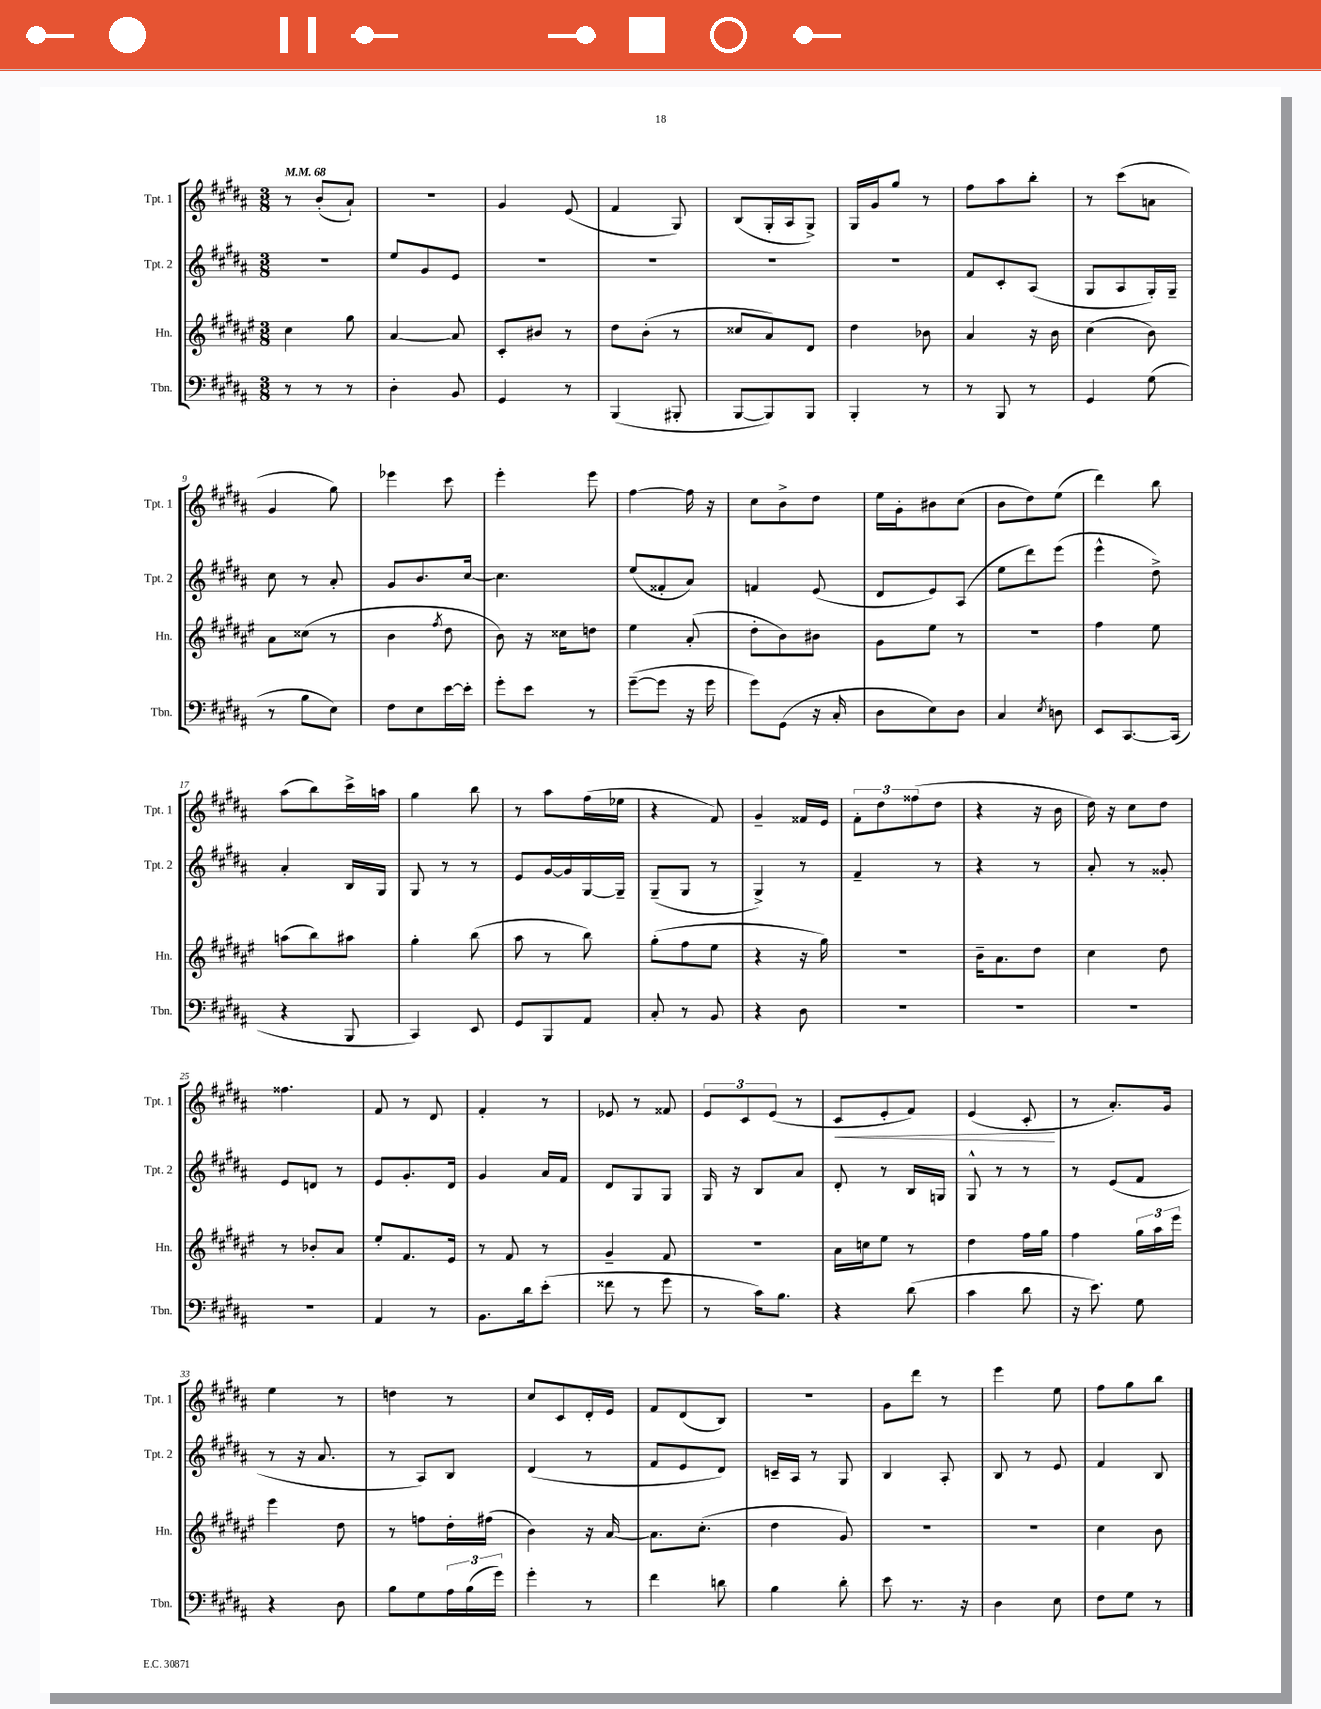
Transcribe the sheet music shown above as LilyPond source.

<<
\new StaffGroup <<
\new Staff = "s0" \with { instrumentName = "Tpt. 1" shortInstrumentName = "Tpt. 1" } {
    \clef treble \key b \major \numericTimeSignature \time 3/8 \tempo 4 = 68
    r8 b'8-.( ais'8-!) |
    R4. |
    gis'4 e'8( |
    fis'4 gis8) |
    b8( gis16-. ais16 gis8->) |
    gis16 gis'16 gis''8 r8 |
    fis''8 ais''8 b''8-. |
    r8 cis'''8( a'8 |
    gis'4 gis''8) |
    ees'''4 cis'''8 |
    e'''4-. e'''8 |
    fis''4~ fis''16 r16 |
    cis''8 b'8-> dis''8 |
    e''16 gis'16-. bis'8 cis''8( |
    b'8 dis''8) e''8( |
    dis'''4) b''8 |
    ais''8( b''8) cis'''16-> a''16 |
    gis''4 b''8 |
    r8 ais''8 fis''16( ees''16 |
    r4 fis'8) |
    gis'4-- fisis'16 e'16 |
    \tuplet 3/2 { fis'8-. dis''8 fisis''8( } dis''8 |
    r4 r16 b'16 |
    dis''16) r16 cis''8 dis''8 |
    fisis''4. |
    fis'8 r8 dis'8 |
    fis'4-. r8 |
    ees'8 r8 fisis'8 |
    \tuplet 3/2 { e'8 cis'8 e'8( } r8 |
    cis'8\< e'8-. fis'8) |
    e'4( cis'8-.\! |
    r8 ais'8.-.) gis'16 |
    e''4 r8 |
    d''4 r8 |
    cis''8 cis'8 dis'16-. e'16 |
    fis'8 dis'8( b8) |
    R4. |
    gis'8 dis'''8 r8 |
    e'''4 e''8 |
    fis''8 gis''8 b''8 \bar "|." |
}
\new Staff = "s1" \with { instrumentName = "Tpt. 2" shortInstrumentName = "Tpt. 2" } {
    \clef treble \key b \major \numericTimeSignature \time 3/8
    R4. |
    e''8 gis'8 e'8 |
    R4. |
    R4. |
    R4. |
    R4. |
    fis'8 cis'8-. ais8( |
    gis8 ais8 gis16-.) gis16-- |
    cis''8 r8 ais'8-. |
    gis'8 b'8. cis''16~ |
    cis''4. |
    e''8( fisis'8-. ais'8) |
    f'4 e'8( |
    dis'8 e'8) ais8( |
    e''8 dis'''8) e'''8( |
    e'''4-^ dis''8->) |
    ais'4-. b16 gis16 |
    gis8 r8 r8 |
    e'8 gis'16~ gis'16 gis16~ gis16-- |
    gis8--( gis8 r8 |
    gis4->) r8 |
    fis'4-- r8 |
    r4 r8 |
    ais'8-. r8 gisis'8-. |
    e'8 d'8 r8 |
    e'8 gis'8.-. dis'16 |
    gis'4 ais'16 fis'16 |
    dis'8 gis8 gis8 |
    gis16 r16 b8 ais'8 |
    dis'8-. r8 b16 g16 |
    gis8-^ r8 r8 |
    r8 e'8( fis'8 |
    r8 r16 ais'8. |
    r8 ais8) b8 |
    dis'4( r8 |
    fis'8 e'8 dis'8) |
    c'16-- ais16 r8 gis8 |
    b4 ais8-. |
    b8 r8 e'8 |
    fis'4 b8 \bar "|." |
}
\new Staff = "s2" \with { instrumentName = "Hn." shortInstrumentName = "Hn." } {
    \clef treble \key fis \major \numericTimeSignature \time 3/8
    cis''4 gis''8 |
    ais'4~ ais'8 |
    cis'8-. bis'8 r8 |
    dis''8 b'8-.( r8 |
    cisis''8 ais'8) dis'8 |
    dis''4 bes'8 |
    ais'4 r16 b'16 |
    cis''4( b'8) |
    ais'8 cisis''8( r8 |
    b'4 \acciaccatura { fis''8 } dis''8 |
    b'8) r16 cisis''16 d''8 |
    eis''4 ais'8-.( |
    dis''8-. b'8) bis'8 |
    gis'8 eis''8 r8 |
    R4. |
    fis''4 eis''8 |
    a''8( b''8) ais''8 |
    gis''4-. b''8( |
    ais''8 r8 b''8) |
    gis''8-.( fis''8 eis''8 |
    r4 r16 gis''16) |
    R4. |
    b'16-- ais'8. dis''8 |
    cis''4 dis''8 |
    r8 bes'8-. ais'8 |
    eis''8-. fis'8. eis'16 |
    r8 fis'8 r8 |
    gis'4-- fis'8 |
    R4. |
    ais'16 c''16 eis''8 r8 |
    dis''4 fis''16 gis''16 |
    fis''4 \tuplet 3/2 { gis''16 ais''16 eis'''16 } |
    eis'''4 dis''8 |
    r8 f''8 dis''16-. fis''16( |
    b'4) r16 ais'16~ |
    ais'8. cis''8.-.( |
    dis''4 gis'8) |
    R4. |
    R4. |
    cis''4 b'8 \bar "|." |
}
\new Staff = "s3" \with { instrumentName = "Tbn." shortInstrumentName = "Tbn." } {
    \clef bass \key b \major \numericTimeSignature \time 3/8
    r8 r8 r8 |
    dis4-. b,8 |
    gis,4 r8 |
    b,,4( bis,,8-. |
    b,,8~ b,,8) b,,8 |
    b,,4-. r8 |
    r8 b,,8 r8 |
    gis,4 gis8( |
    r8 b8 e8) |
    fis8 e8 e'16~ e'16-. |
    gis'8-. e'8 r8 |
    gis'8~--( gis'8 r16 gis'16 |
    gis'8) gis,8( r16 cis16-. |
    dis8 e8) dis8 |
    cis4 \acciaccatura { e8 } d8 |
    e,8 cis,8.~ cis,16( |
    r4 b,,8 |
    cis,4) e,8 |
    gis,8 b,,8 ais,8 |
    cis8-. r8 b,8 |
    r4 dis8 |
    R4. |
    R4. |
    R4. |
    R4. |
    ais,4 r8 |
    b,8. dis'16 e'8-.( |
    fisis'8 r8 gis'8 |
    r8 cis'16) b8. |
    r4 dis'8( |
    cis'4 dis'8 |
    r16 e'8.) gis8 |
    r4 dis8 |
    b8 gis8 \tuplet 3/2 { ais16 b16( gis'16) } |
    gis'4-. r8 |
    fis'4 d'8 |
    b4 dis'8-. |
    e'8 r8. r16 |
    dis4 e8 |
    fis8 gis8 r8 \bar "|." |
}
>>
>>
